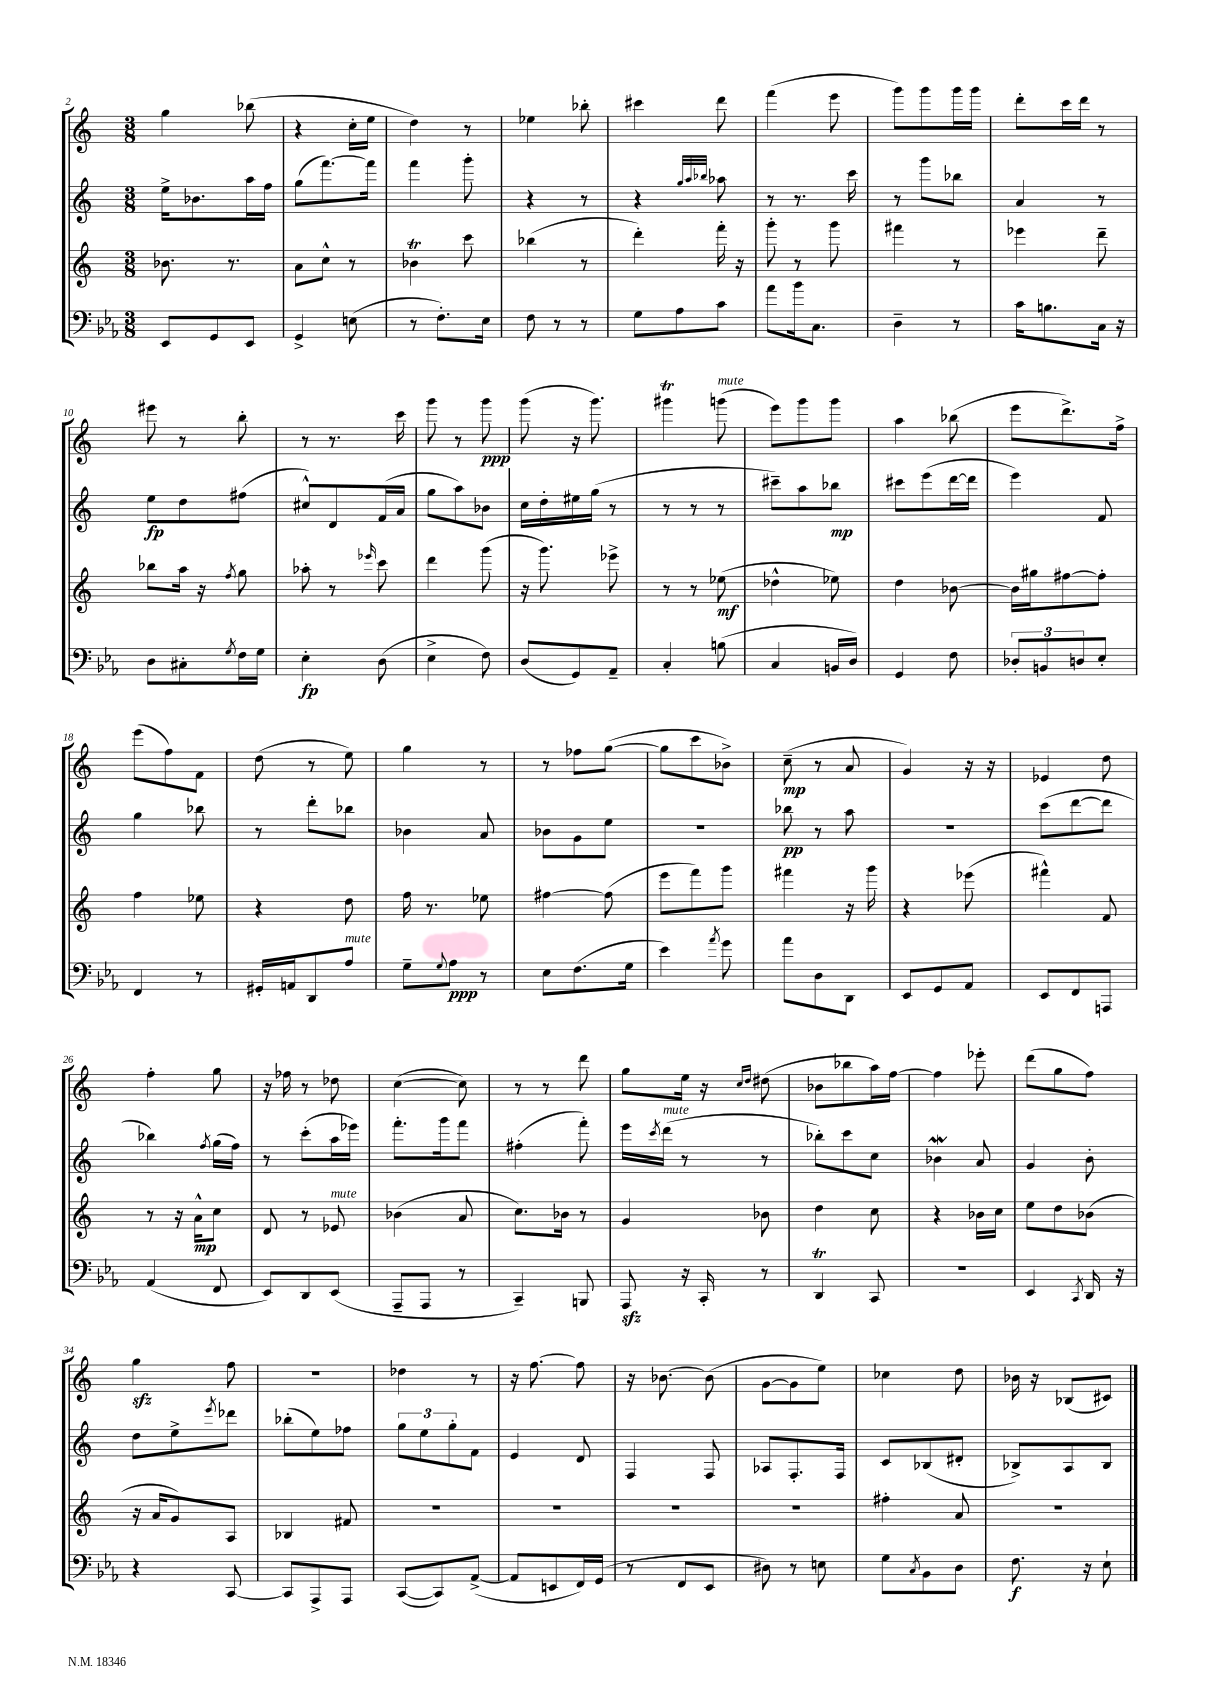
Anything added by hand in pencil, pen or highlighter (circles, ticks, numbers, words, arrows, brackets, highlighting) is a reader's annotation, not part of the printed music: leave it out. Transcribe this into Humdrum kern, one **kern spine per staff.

**kern	**kern	**kern	**kern
*staff4	*staff3	*staff2	*staff1
*clefF4	*clefG2	*clefG2	*clefG2
*k[b-e-a-]	*k[]	*k[]	*k[]
*M3/8	*M3/8	*M3/8	*M3/8
8EE-	8.b-	16ee^	4gg
.	.	8.b-	.
8GG	.	.	.
.	8.r	.	.
8EE-	.	16aa	(8bb-
.	.	16ff	.
=	=	=	=
4GG^	8a	(8gg	4r
.	8cc^^	[8.fff)	.
(8E	8r	.	16cc'
.	.	16fff]	16ee
=	=	=	=
8r	4b-	4fff	4dd)
8.F')	.	.	.
.	8ccc	8ggg'	8r
16E-	.	.	.
=	=	=	=
8F	(4bb-	4r	4ee-
8r	.	.	.
8r	8r	8r	8bb-'
=	=	=	=
8G	4ddd')	4r	4ccc#
8A-	.	.	.
.	.	32qqgg	.
.	.	32qqaa	.
.	.	32qqbb-	.
8c	16fff'	8aa-	8ddd
.	16r	.	.
=	=	=	=
8a-	8ggg'	8r	(4fff
16b-	8r	8.r	.
8.C	.	.	.
.	8ggg	.	8eee
.	.	16ccc	.
=	=	=	=
4D~	4fff#	8r	8ggg)
.	.	8ggg	8ggg
8r	8r	8bb-	16ggg
.	.	.	16ggg
=	=	=	=
16c	4eee-	4a	8ddd'
8.B	.	.	.
.	.	.	16ccc
.	.	.	16ddd
16C	8ddd~	8r	8r
16r	.	.	.
=	=	=	=
8D	8bb-	8ee	8eee#
8C#'	16aa	8dd	8r
.	16r	.	.
8qG	8qff	.	.
16F	8gg	(8ff#	8bb'
16G	.	.	.
=	=	=	=
4E-'	8aa-'	8cc#^^)	8r
.	8r	8d	8.r
.	16qqeee-	.	.
(8D	8ccc	(16f	.
.	.	16a	16ccc
=	=	=	=
4E-^	4ddd	8gg	8ggg
.	.	8aa)	8r
8F)	(8ggg	8b-	8ggg
=	=	=	=
(8D	16r	16cc	(8ggg
.	8.ggg)	16dd'	.
8GG)	.	16ee#	16r
.	.	(16gg	8.ggg)
8AA-~	8eee-^	8r	.
=	=	=	=
4C'	8r	8r	4ggg#
.	8r	8r	.
(8B	(8ee-	8r	(8ggg
=	=	=	=
4C	4dd-^^	8ccc#~)	8eee)
.	.	8aa	8ggg
16BB	8ee-)	8bb-	8ggg
16D)	.	.	.
=	=	=	=
4GG	4dd	8ccc#	4aa
.	.	(8eee	.
8F	[8b-	[16ddd	(8bb-
.	.	16ddd]	.
=	=	=	=
12D-'	16b-]	4eee)	8eee
.	16gg#	.	.
12BB	.	.	.
.	[8ff#	.	8.ddd^)
12D	.	.	.
8E-'	8ff#']	8f	.
.	.	.	16ff^
=	=	=	=
4FF	4ff	4gg	(8eee
.	.	.	8ff)
8r	8ee-	8bb-	8f
=	=	=	=
16GG#'	4r	8r	(8dd
16AA	.	.	.
8DD	.	8ddd'	8r
8A-	8dd	8bb-	8ee)
=	=	=	=
8G~	16ff	4b-	4gg
.	8.r	.	.
8qqG	.	.	.
8A-	.	.	.
8r	8ee-	8a	8r
=	=	=	=
8E-	[4ff#	8b-	8r
(8.F	.	8g	8ff-
.	(8ff#]	8ee	([8gg
16G	.	.	.
=	=	=	=
4e-)	8eee	4.r	8gg]
.	8fff)	.	8ccc
8qa-	.	.	.
8g	8ggg	.	8b-^)
=	=	=	=
8a-	4fff#	8bb-	(8cc~
8D	.	8r	8r
8DD	16r	8aa	8a
.	16ggg	.	.
=	=	=	=
8EE-	4r	4.r	4g)
8GG	.	.	.
8AA-	(8eee-	.	16r
.	.	.	16r
=	=	=	=
8EE-	4fff#^^)	(8ccc	4e-
8FF	.	[8ddd	.
8AAA	8f	8ddd]	8dd
=	=	=	=
(4AA-	8r	4bb-)	4ff'
.	16r	.	.
.	16a^^	.	.
.	.	8qff	.
8FF	8cc	(16gg	8gg
.	.	16ff)	.
=	=	=	=
8EE-)	8d	8r	16r
.	.	.	16ff-
8DD	8r	(8ccc'	8r
(8EE-	8e-	16aa	8dd-
.	.	16eee-)	.
=	=	=	=
8AAA-~	(4b-	8.fff'	([4cc
8AAA-	.	.	.
.	.	16ggg	.
8r	8a	8fff	8cc])
=	=	=	=
4CC~)	8.cc)	(4ff#'	8r
.	.	.	8r
.	16b-	.	.
8BBB	8r	8fff')	8ddd
=	=	=	=
8AAA-	4g	16eee	8gg
.	.	8qccc	.
.	.	(16ddd	.
16r	.	8r	16ee
16CC'	.	.	16r
.	.	.	16qqcc
.	.	.	16qqdd
8r	8b-	8r	(8dd#
=	=	=	=
4DD	4dd	8bb-')	8b-
.	.	8ccc	8bb-
8CC	8cc	8cc	16aa)
.	.	.	[16ff
=	=	=	=
4.r	4r	4b-	4ff]
.	16b-	8a	8eee-'
.	16cc	.	.
=	=	=	=
4EE-	8ee	4g	(8ddd
.	8dd	.	8gg
8qCC	.	.	.
16DD	(8b-	8b'	8ff)
16r	.	.	.
=	=	=	=
4r	16r	8dd	4gg
.	16a	.	.
.	8g)	8ee^	.
.	.	8qeee	.
[8CC	8A	8ddd-	8ff
=	=	=	=
8CC]	4B-	(8bb-'	4.r
8AAA-^	.	8ee)	.
8AAA-	8f#	8ff-	.
=	=	=	=
([8CC	4.r	12gg	4dd-
.	.	12ee	.
8CC])	.	.	.
.	.	12gg'	.
([8AA-^	.	8f	8r
=	=	=	=
8AA-]	4.r	4e	16r
.	.	.	[8.ff
8EE	.	.	.
16FF)	.	8d	8ff]
(16GG	.	.	.
=	=	=	=
8r	4.r	4F	16r
.	.	.	[8.b-
8FF	.	.	.
8EE-	.	8F	(8b-]
=	=	=	=
8D#)	4.r	8A-	[8g
8r	.	8.F'	8g]
8E	.	.	8ee)
.	.	16F	.
=	=	=	=
8G	4ff#'	8c	4cc-
8qC	.	.	.
8BB-	.	(8B-	.
8D	8a	8d#'	8dd
=	=	=	=
8.F	4.r	8B-^)	16b-
.	.	.	16r
.	.	8A	(8B-
16r	.	.	.
8E-`	.	8B-	8c#)
==	==	==	==
*-	*-	*-	*-
